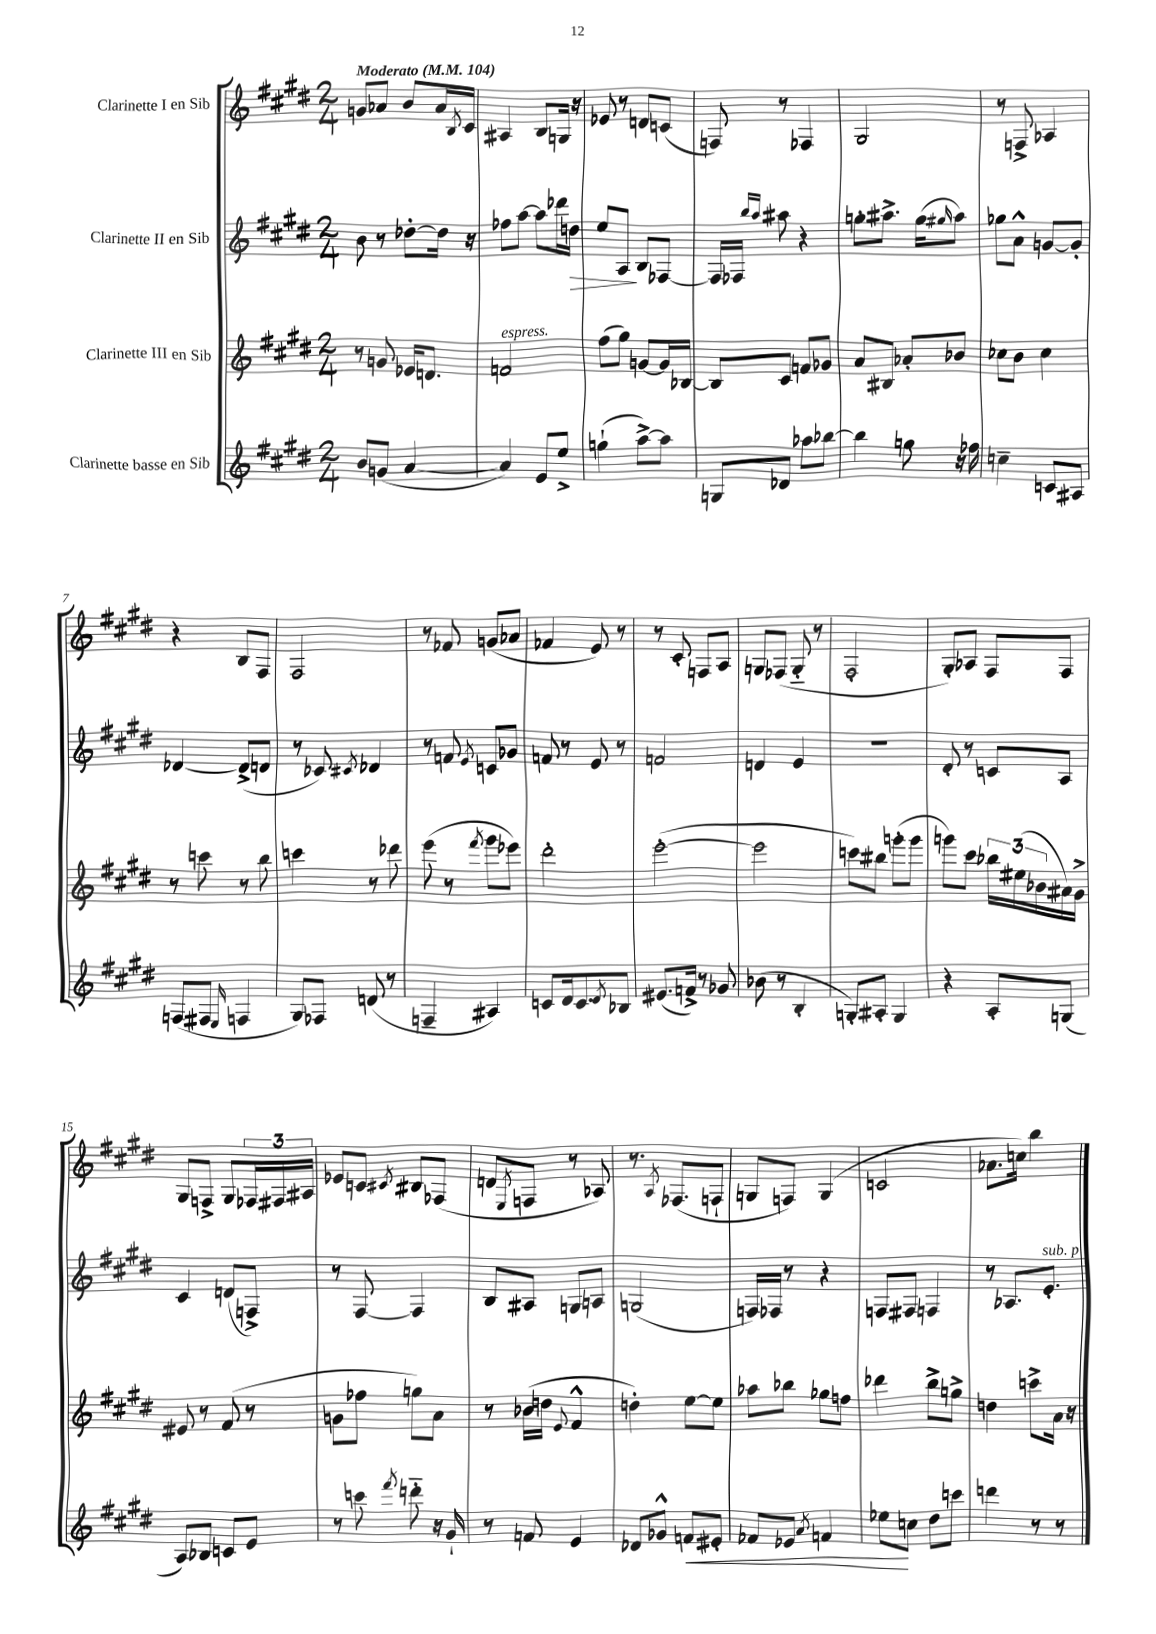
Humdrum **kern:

**kern	**dynam	**kern	**kern	**dynam	**kern
*part4	*part4	*part3	*part2	*part2	*part1
*staff4	*staff4	*staff3	*staff2	*staff2	*staff1
*I"Clarinette basse en Sib	*	*I"Clarinette III en Sib	*I"Clarinette II en Sib	*	*I"Clarinette I en Sib
*clefG2	*	*clefG2	*clefG2	*	*clefG2
*k[f#c#g#d#]	*	*k[f#c#g#d#]	*k[f#c#g#d#]	*	*k[f#c#g#d#]
*M2/4	*	*M2/4	*M2/4	*	*M2/4
*MM104	*	*MM104	*MM104	*	*MM104
=1	=1	=1	=1	=1	=1
!	!	!	!	!	!LO:TX:a:B:t=Moderato
8b/L	.	8r	8b\	.	8gn/L
(8gn/J	.	8gn/	8r	.	8a-X/J
[4a/	.	16e-X/KL	[8dd-X'\L	.	8b/L
.	.	8.dn/J	.	.	.
.	.	.	16dd-\Jk]	.	16a-/L
.	.	.	.	.	8qB/
.	.	.	16r	.	16c#/JJ
=2	=2	=2	=2	=2	=2
!	!	!LO:TX:a:i:t=espress.	!	!	!
4a/])	.	2fn/	8ff-X\L	.	4A#X/
.	.	.	[8aa\J	.	.
8e/L	.	.	8aa\L]	.	8B/L
8ee^/J	.	.	16ddd-X\L	.	16Gn/Jk
!	!	!	!	!LO:HP:b	!
.	.	.	16ddn\JJ	>	16r
=3	=3	=3	=3	=3	=3
(4ggn`\	.	(8ff#\L	8ee/L	.	8e-X/
.	.	8gg#\J)	8A/J	.	8r
[8aa^\L)	.	[8gn/L	8B/L	]	8dn/L
8aa\J]	.	16g/L]	[8F-X/J	.	(8cn/J
.	.	[16B-X/JJ	.	.	.
=4	=4	=4	=4	=4	=4
8Gn/L	.	8B-/L]	16F-/LL]	.	8Fn/)
.	.	.	16F-X/JJ	.	.
.	.	.	16qqbb/LL	.	.
.	.	.	16qqaa/JJ	.	.
8d-X/J	.	8c#/J	8aa#X\	.	8r
8aa-X\L	.	8fn/L	4r	.	4F-X/
[8bb-X\J	.	8g-X/J	.	.	.
=5	=5	=5	=5	=5	=5
4bb-\]	.	8a/L	8ggn'\L	.	2G#/
.	.	8B#X/J	8.aa#X^\J	.	.
8ggn\	.	8a-X'/L	.	.	.
.	.	.	(16gg\KL	.	.
.	.	.	16qqgg#X/	.	.
16r	.	8b-X/J	8aa#\J)	.	.
16ff-X\	.	.	.	.	.
=6	=6	=6	=6	=6	=6
4ccn~\	.	8cc-X\L	8gg-X\L	.	8r
.	.	8b\J	8a^^\J	.	8Fn^/
8cn/L	.	4cc-\	[8gn/L	.	4A-X/
8A#X/J	.	.	8g'/J]	.	.
!!LO:LB:g=z
=7	=7	=7	=7	=7	=7
(8Fn/L	.	8r	[4d-X/	.	4r
8F#X/J	.	8cccn\	.	.	.
16qqE/	.	.	.	.	.
4Fn/	.	8r	(8d-^/L]	.	8B/L
.	.	8bb\	8dn/J	.	8F#/J
=8	=8	=8	=8	=8	=8
8G#/L)	.	4cccn\	8r	.	2F#/
8F-X/J	.	.	8c-X/)	.	.
.	.	.	8qc#X/	.	.
(8dn/	.	8r	4d-X/	.	.
8r	.	8ddd-X\	.	.	.
=9	=9	=9	=9	=9	=9
4Fn~/	.	(8eee\	8r	.	8r
.	.	8r	8fn/	.	8f-X/
.	.	8qfff#/	8qe/	.	.
4A#X/)	.	8ggg#\L	8cn/L	.	(8gn/L
.	.	8eee-X\J)	8g-X/J	.	8a-X/J
=10	=10	=10	=10	=10	=10
8cn/L	.	2ddd#'\	8fn/	.	4f-X/
16d#/k	.	.	8r	.	.
8.c/	.	.	.	.	.
.	.	.	8e/	.	8e/)
8qd#/	.	.	.	.	.
8B-X/J	.	.	8r	.	8r
=11	=11	=11	=11	=11	=11
(8.e#X/L	.	([2eee'\	2fn/	.	8r
.	.	.	.	.	8c#'/
16fn^/Jk)	.	.	.	.	.
8r	.	.	.	.	8Fn/L
8g-X/	.	.	.	.	8A/J
=12	=12	=12	=12	=12	=12
(8b-X\	.	2eee\]	4dn/	.	8Gn/L
8r	.	.	.	.	(8F-X/J
4B'/	.	.	4e/	.	8G/
.	.	.	.	.	8r
=13	=13	=13	=13	=13	=13
8Gn'/L)	.	8cccn\L)	2r	.	2F#'/
8A#X'/J	.	8bb#X\J	.	.	.
4G/	.	(8gggn'\L	.	.	.
.	.	8ggg\J	.	.	.
=14	=14	=14	=14	=14	=14
4r	.	8gggn\L)	8d#'/	.	8G#'/L)
.	.	8ccc#\J	8r	.	8A-X/J
8A'/L	.	24bb-X\LL	8cn/L	.	8F#/L
.	.	(24ee#X\	.	.	.
.	.	24b-X\	.	.	.
(8Gn/J	.	16a#X\)	8A/J	.	8F#/J
.	.	16g#^\JJ	.	.	.
!!LO:LB:g=z
=15	=15	=15	=15	=15	=15
8A/L)	.	8e#X/	4c#/	.	8G#/L
8B-X/J	.	8r	.	.	8Fn^/J
8cn/L	.	(8f#/	(8dn/L	.	8G#/L
8e/J	.	8r	8Fn^/J)	.	24F-X/L
.	.	.	.	.	24F#X/
.	.	.	.	.	24A#X/JJ
=16	=16	=16	=16	=16	=16
8r	.	8gn\L	8r	.	8e-X/L
8cccn\	.	8ff-X\J	[8F#/	.	8cn/J
8qfff#/	.	.	.	.	8qc#X/
8dddn\	.	8ggn\L)	4F#/]	.	8B#X/L
16r	.	8a\J	.	.	(8F-X/J
16g#`/	.	.	.	.	.
=17	=17	=17	=17	=17	=17
8r	.	8r	8B/L	.	8dn/L
.	.	.	.	.	8qE/
8fn/	.	(16b-X\LL	8A#X/J	.	8Fn/J
.	.	16ddn\JJ	.	.	.
.	.	8qqe/	.	.	.
4e/	.	4f#^^/	8Gn/L	.	8r
.	.	.	8An/J	.	8A-X/)
=18	=18	=18	=18	=18	=18
8d-X/L	.	4ddn'\)	(2Gn/	.	8.r
8g-X^^/J	.	.	.	.	.
.	.	.	.	.	8qA/
.	.	.	.	.	(8.F-X/L
!	!LO:HP:b	!	!	!	!
8fn/L	<	[8ee\L	.	.	.
8e#X'/J	.	8ee\J]	.	.	8Fn`/J
=19	=19	=19	=19	=19	=19
8f-X/L	.	8aa-X\L	16Fn/LL)	.	8Gn/L
.	.	.	16F-X/JJ	.	.
8e-X/J	.	8bb-X\J	8r	.	8Fn/J)
8qa/	.	.	.	.	.
4fn/	.	8gg-X\L	4r	.	(4G/
.	.	8ffn\J	.	.	.
=20	=20	=20	=20	=20	=20
8ee-X\L	.	4ddd-X\	8Fn/L	.	2cn/
8ccn\J	[	.	8F#X/J	.	.
8dd#\L	.	8bb^\L	4Fn/	.	.
8cccn\J	.	8ggn^\J	.	.	.
=21	=21	=21	=21	=21	=21
4dddn\	.	4ddn\	8r	.	8.a-X\L
.	.	.	8.A-X/L	.	.
.	.	.	.	.	16ccn\Jk)
8r	.	8cccn^\L	.	.	4bb\
!	!	!	!LO:TX:a:i:t=sub. p	!	!
.	.	.	8.e'/J	.	.
8r	.	16a\Jk	.	.	.
.	.	16r	.	.	.
==	==	==	==	==	==
*-	*-	*-	*-	*-	*-
